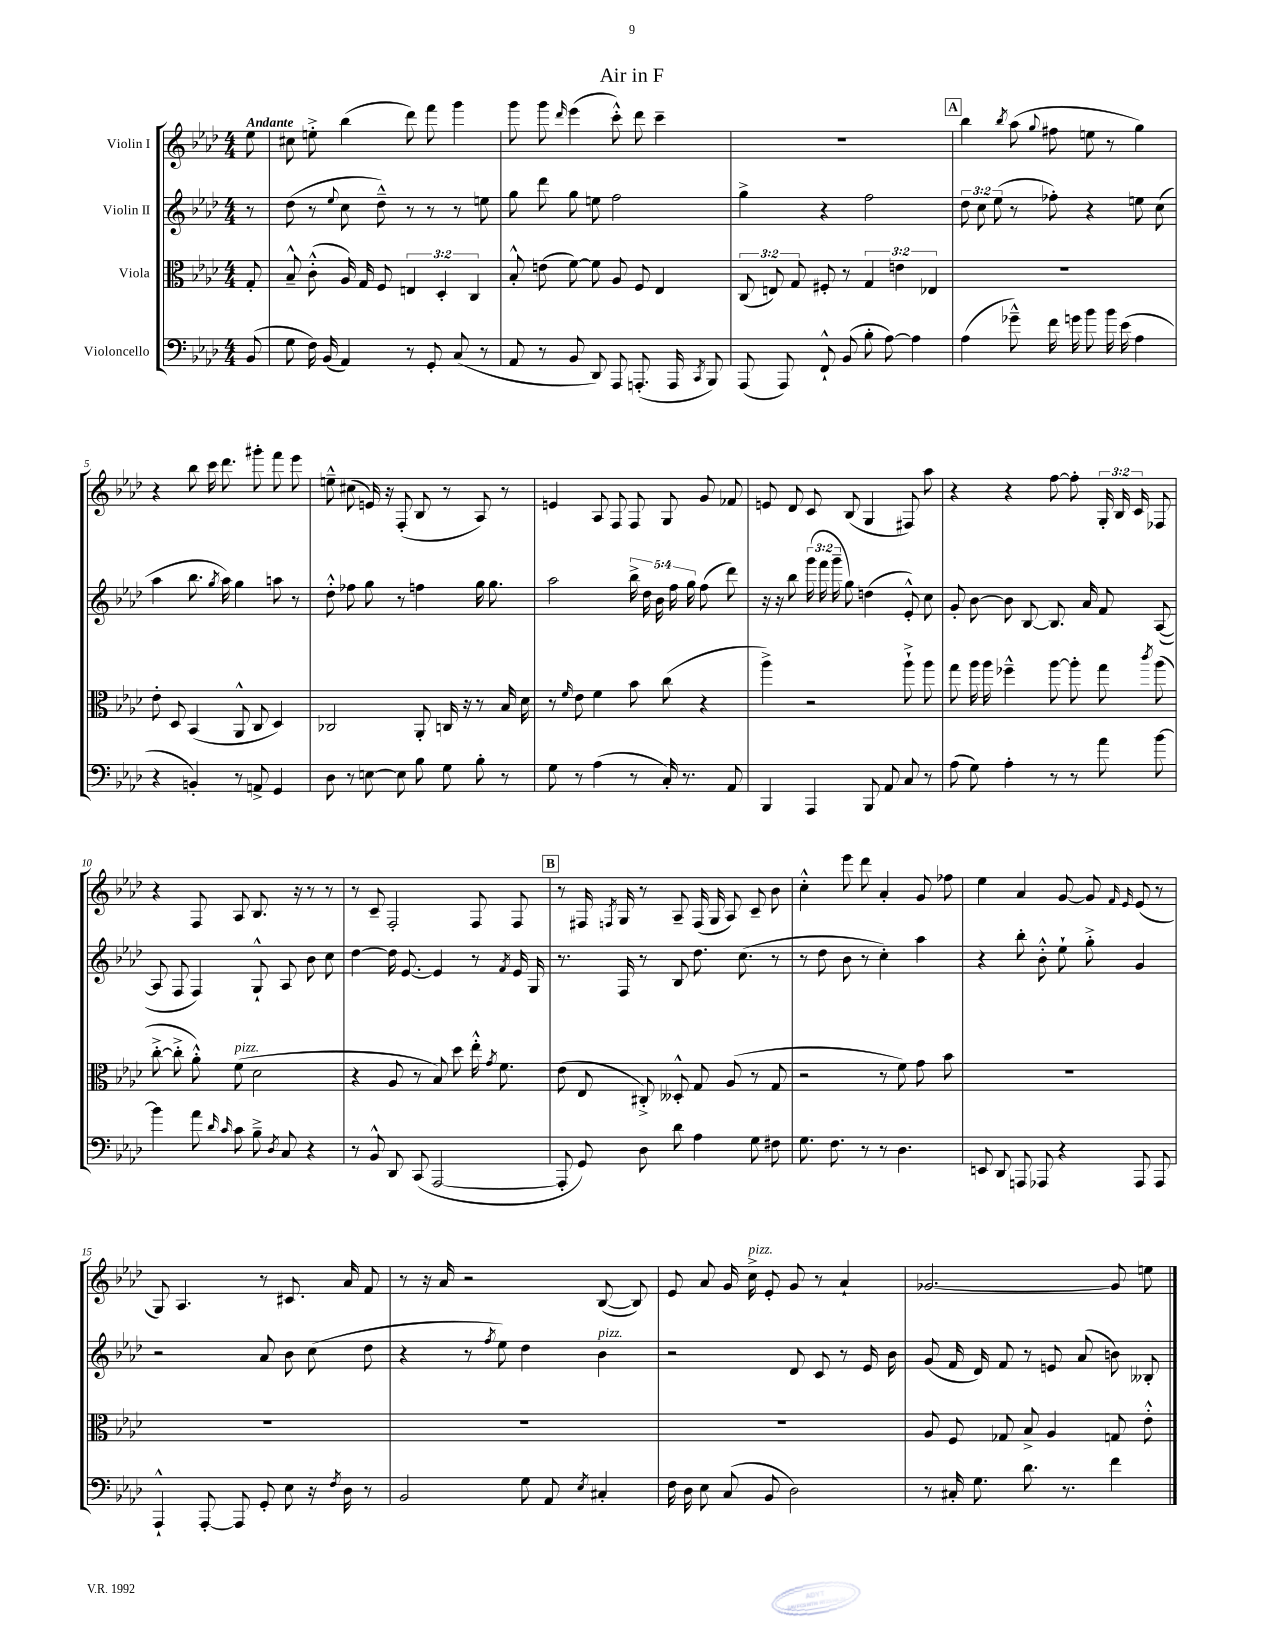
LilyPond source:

\header { title = "Air in F" }
<<
\new StaffGroup <<
\new Staff = "s0" \with { instrumentName = "Violin I" } {
    \clef treble \key aes \major \numericTimeSignature \time 4/4 \override Staff.TupletNumber.text = #tuplet-number::calc-fraction-text \partial 8 \tempo "Andante"
    \autoBeamOff ees''8 |
    cis''8 e''8-.-> bes''4( des'''8) f'''8 g'''4 |
    g'''8 g'''8 \grace { des'''16 } ees'''4( c'''8-.-^) des'''8 c'''4-- |
    R1 |
    \mark \markup { \box "A" } bes''4 \acciaccatura { bes''8 } aes''8( \appoggiatura { g''8 } fis''8 e''8 r8 g''4) |
    r4 bes''8 c'''16 des'''8. gis'''8-. f'''8 ees'''8 |
    e''8---^ cis''8( e'16) r16 f8-.( bes8 r8 aes8) r8 |
    e'4 aes8 f8 f8 g8 g'8 fes'8 |
    e'8 des'8 c'8 bes8( g4 fis8) aes''8 |
    r4 r4 f''8~ f''8-. \tuplet 3/2 { g16-. bes16 c'16 } fes8 |
    r4 f8 aes8 bes8. r16 r8 r8 |
    r8 c'8-- f2-. f8 f8 |
    \mark \markup { \box "B" } r8 fis16 \acciaccatura { f8 } g16 r8 aes8-- f16( g16 aes8) c'8-- bes'8 |
    c''4-.-^ ees'''8 des'''8 aes'4-. g'8 fes''8 |
    ees''4 aes'4 g'8~ g'8 \grace { f'16 ees'16 } ees'8( r8 |
    g8) aes4. r8 cis'8. aes'16 f'8 |
    r8 r16 aes'16 r2 bes8~( bes8) |
    ees'8 aes'8 g'16 c''16->^\markup { \italic "pizz." } ees'8-. g'8 r8 aes'4-! |
    ges'2.~ ges'8 e''8 \bar "|." |
}
\new Staff = "s1" \with { instrumentName = "Violin II" } {
    \clef treble \key aes \major \numericTimeSignature \time 4/4 \override Staff.TupletNumber.text = #tuplet-number::calc-fraction-text \partial 8
    \autoBeamOff r8 |
    des''8( r8 \appoggiatura { ees''8 } c''8 des''8---^) r8 r8 r8 e''8 |
    g''8 des'''8 g''8 e''8 f''2 |
    g''4-> r4 f''2 |
    \mark \markup { \box "A" } \tuplet 3/2 { des''8 c''8 ees''8( } r8 fes''8-.) r4 e''8 c''8( |
    aes''4 bes''8. \acciaccatura { g''8 } aes''16) g''4 a''8 r8 |
    des''8-.-^ fes''8 g''8 r8 f''4 g''16 g''8. |
    aes''2 \tuplet 5/4 { bes''16-> des''16 bes'16 f''16 g''16 } f''8( des'''8) |
    r16 r16 bes''8 \tuplet 3/2 { g'''16( f'''16 g'''16-- } g''8) d''4( ees'8-.-^) c''8 |
    g'8-. bes'8~ bes'8 bes8~ bes8. aes'16 f'8 aes8~( |
    aes8 f8 f4) g8-!-^ aes8 bes'8 c''8 |
    des''4~ des''16 ees'8.~ ees'4 r8 \acciaccatura { f'8 } ees'16 g16 |
    \mark \markup { \box "B" } r8. f16 r8 bes8 des''8. c''8.( r8 |
    r8 des''8 bes'8 r8 c''4-.) aes''4 |
    r4 bes''8-. bes'8-.-^ ees''8-! g''8-.-> g'4 |
    r2 aes'8 bes'8 c''8( des''8 |
    r4 r8 \acciaccatura { f''8 } ees''8) des''4 bes'4^\markup { \italic "pizz." } |
    r2 des'8 c'8 r8 ees'16 bes'16 |
    g'8( f'16 des'16) f'8 r8 e'8 aes'8( b'8) beses8-. \bar "|." |
}
\new Staff = "s2" \with { instrumentName = "Viola" } {
    \clef alto \key aes \major \numericTimeSignature \time 4/4 \override Staff.TupletNumber.text = #tuplet-number::calc-fraction-text \partial 8
    \autoBeamOff g8-. |
    bes8---^ c'8-.-^( aes16) g16 f8 \tuplet 3/2 { e4 des4-. c4 } |
    bes8-.-^ e'8( f'8~) f'8 aes8 f8 ees4 |
    \tuplet 3/2 { c8( e8) g8 } fis8-. r8 \tuplet 3/2 { g4 e'4 ees4 } |
    \mark \markup { \box "A" } R1 |
    ees'8-. des8 bes,4( aes,8-^ c8 des4) |
    ces2 aes,8-. c16 r16 r8 bes16 des'16 |
    r8 \grace { f'16 } ees'8 f'4 bes'8 c''8( r4 |
    aes''4->) r2 aes''8-!-> aes''8 |
    g''8 aes''16 aes''16 fes''4---^ aes''8~ aes''8-. g''8 \acciaccatura { c'''8 } aes''8( |
    c''8~-.-> c''8-.-> aes'8-.-^) f'8^\markup { \italic "pizz." }( des'2 |
    r4 aes8 r8 bes8) des''8 ees''16-.-^ \acciaccatura { g'8 } f'8. |
    \mark \markup { \box "B" } ees'8( ees8 cis8-.->) deses8-.-^ g8 aes8( r8 g8 |
    r2 r8 f'8) g'8 bes'8 |
    R1 |
    R1 |
    R1 |
    R1 |
    aes8 f8 ges8 bes8-> aes4 g8 ees'8-.-^ \bar "|." |
}
\new Staff = "s3" \with { instrumentName = "Violoncello" } {
    \clef bass \key aes \major \numericTimeSignature \time 4/4 \partial 8
    \autoBeamOff bes,8( |
    g8 f16) bes,16( aes,4) r8 g,8-. c8( r8 |
    aes,8 r8 bes,8 des,8) aes,,8 a,,8.-.( a,,16 \acciaccatura { c,8 } bes,,8) |
    aes,,8( aes,,8) f,8-!-^ bes,8( bes8-. aes8~) aes4 |
    \mark \markup { \box "A" } aes4( ges'8---^) f'16 g'16 bes'8 bes'16 ees'16( aes4 |
    r4 b,4-.) r8 a,8-> g,4 |
    des8 r8 e8~ e8 bes8 g8 bes8-. r8 |
    g8 r8 aes4( r8 c16-.) r8. aes,8 |
    bes,,4 aes,,4 bes,,8 aes,8 c8 r8 |
    aes8( g8) aes4-. r8 r8 aes'8 bes'8~ |
    bes'4 aes'8 \grace { des'16 c'16 } c'8 bes8---> \acciaccatura { des8 } c8 r4 |
    r8 bes,8-^ des,8 c,8( aes,,2~ |
    \mark \markup { \box "B" } aes,,8-. g,8) des8 des'8 aes4 g8 fis8 |
    g8. f8. r8 r8 des4. |
    e,8 des,8 a,,8 aes,,8 r4 aes,,8 aes,,8 |
    aes,,4-!-^ aes,,8~-. aes,,8 g,8-. ees8 r16 \acciaccatura { f8 } des16 r8 |
    bes,2 g8 aes,8 \acciaccatura { ees8 } cis4-. |
    f16 des16 ees8 c8( bes,8 des2) |
    r8 cis16-. g8. des'8. r8. f'4 \bar "|." |
}
>>
>>
